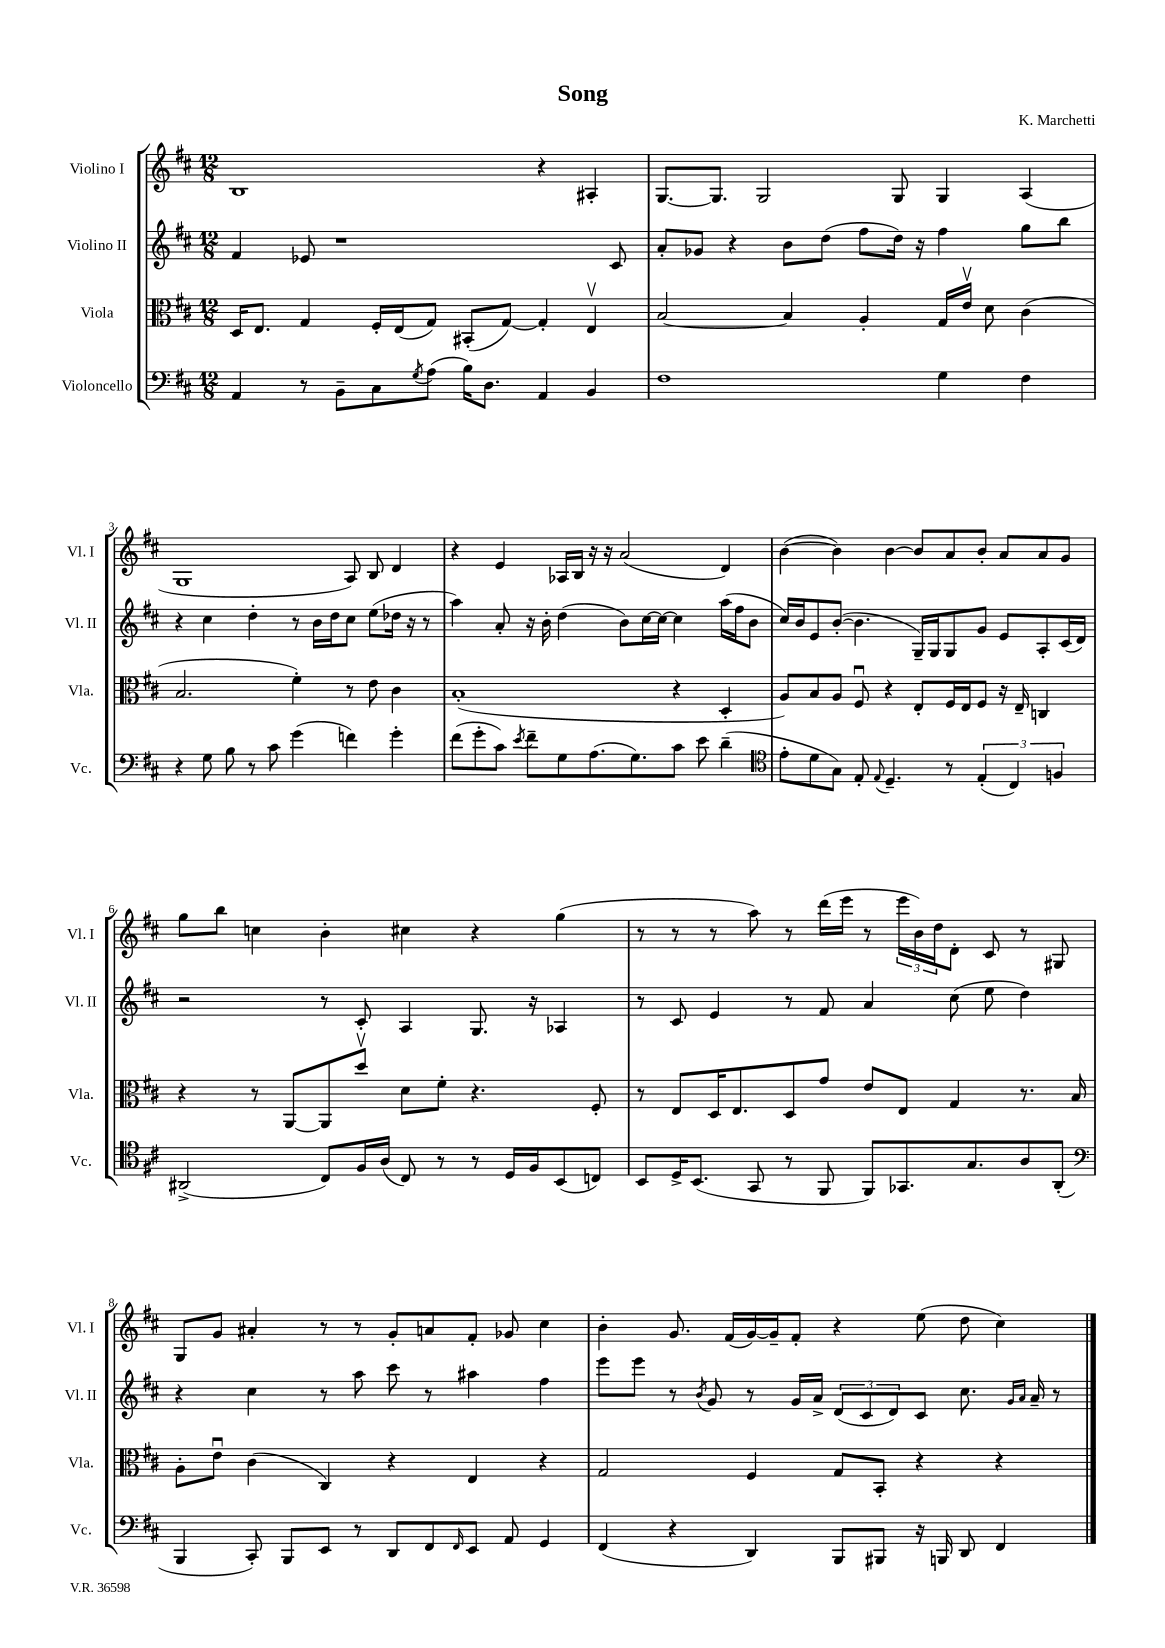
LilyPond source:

\header { title = "Song" composer = "K. Marchetti" }
<<
\new StaffGroup <<
\new Staff = "s0" \with { instrumentName = "Violino I" shortInstrumentName = "Vl. I" } {
    \clef treble \key d \major \numericTimeSignature \time 12/8
    b1 r4 ais4-. |
    g8.~ g8. g2 g8 g4 a4( |
    g1 a8) b8 d'4 |
    r4 e'4 aes16 b16 r16 r16 a'2( d'4) |
    b'4~( b'4) b'4~ b'8 a'8 b'8-. a'8 a'8 g'8 |
    g''8 b''8 c''4 b'4-. cis''4 r4 g''4( |
    r8 r8 r8 a''8) r8 d'''16( e'''16 r8 \tuplet 3/2 { e'''16 b'16) d''16 } d'8-. cis'8 r8 gis8 |
    g8 g'8 ais'4-. r8 r8 g'8-. a'8 fis'8-. ges'8 cis''4 |
    b'4-. g'8. fis'16( g'16~) g'16-- fis'8-. r4 e''8( d''8 cis''4) \bar "|." |
}
\new Staff = "s1" \with { instrumentName = "Violino II" shortInstrumentName = "Vl. II" } {
    \clef treble \key d \major \numericTimeSignature \time 12/8
    fis'4 ees'8 r1 cis'8 |
    a'8-. ges'8 r4 b'8 d''8( fis''8 d''16) r16 fis''4 g''8 b''8 |
    r4 cis''4 d''4-. r8 b'16 d''16 cis''8 e''8( des''16 r16 r8 |
    a''4) a'8-. r16 b'16-. d''4( b'8) cis''16~ cis''16~ cis''4 a''16( fis''16 b'8 |
    cis''16) b'16 e'8 b'8~-.( b'4. g16--) g16 g8 g'8 e'8 a8-. cis'16( d'16) |
    r2 r8 cis'8-. a4 g8. r16 aes4 |
    r8 cis'8 e'4 r8 fis'8 a'4 cis''8( e''8 d''4) |
    r4 cis''4 r8 a''8 cis'''8 r8 ais''4 fis''4 |
    e'''8 e'''8 r8 \acciaccatura { b'8 } g'8 r8 g'16 a'16-> \tuplet 3/2 { d'8( cis'8 d'8) } cis'8 cis''8. \grace { g'16 a'16 } a'16-- r8 \bar "|." |
}
\new Staff = "s2" \with { instrumentName = "Viola" shortInstrumentName = "Vla." } {
    \clef alto \key d \major \numericTimeSignature \time 12/8
    d16 e8. g4 fis16-. e16( g8) bis,8-.( g8~) g4-. e4\upbow |
    b2~ b4 a4-. g16 e'16\upbow d'8 cis'4( |
    b2. fis'4-.) r8 e'8 cis'4 |
    b1-.( r4 d4-. |
    a8) b8 a8 fis8\downbow r4 e8-. fis16 e16 fis8 r16 e16-- c4 |
    r4 r8 a,8~ a,8 d''8\upbow d'8 fis'8-. r4. fis8-. |
    r8 e8 d16 e8. d8 g'8 e'8 e8 g4 r8. b16 |
    a8-. e'8\downbow cis'4( cis4) r4 e4 r4 |
    g2 fis4 g8 b,8-. r4 r4 \bar "|." |
}
\new Staff = "s3" \with { instrumentName = "Violoncello" shortInstrumentName = "Vc." } {
    \clef bass \key d \major \numericTimeSignature \time 12/8
    a,4 r8 b,8-- cis8 \acciaccatura { g8 } a8( b16) d8. a,4 b,4 |
    fis1 g4 fis4 |
    r4 g8 b8 r8 cis'8 g'4( f'4) g'4-. |
    fis'8( g'8-. cis'8) \acciaccatura { e'8 } fis'8-- g8 a8.( g8.) cis'8 e'8 d'4--( |
    \clef tenor e'8-. d'8 g8) e8-. \appoggiatura { e8 } d4.-- r8 \tuplet 3/2 { e4-.( cis4) f4 } |
    ais,2->( cis8) fis16 a16( cis8) r8 r8 d16 fis16 b,8( c8) |
    b,8 d16-> b,8.( g,8 r8 fis,8 fis,8) ges,8. g8. a8 a,8-.( |
    \clef bass b,,4 cis,8-.) b,,8 e,8 r8 d,8 fis,8 \grace { fis,16 } e,8 a,8 g,4 |
    fis,4( r4 d,4) b,,8 bis,,8 r16 b,,16 d,8 fis,4 \bar "|." |
}
>>
>>
